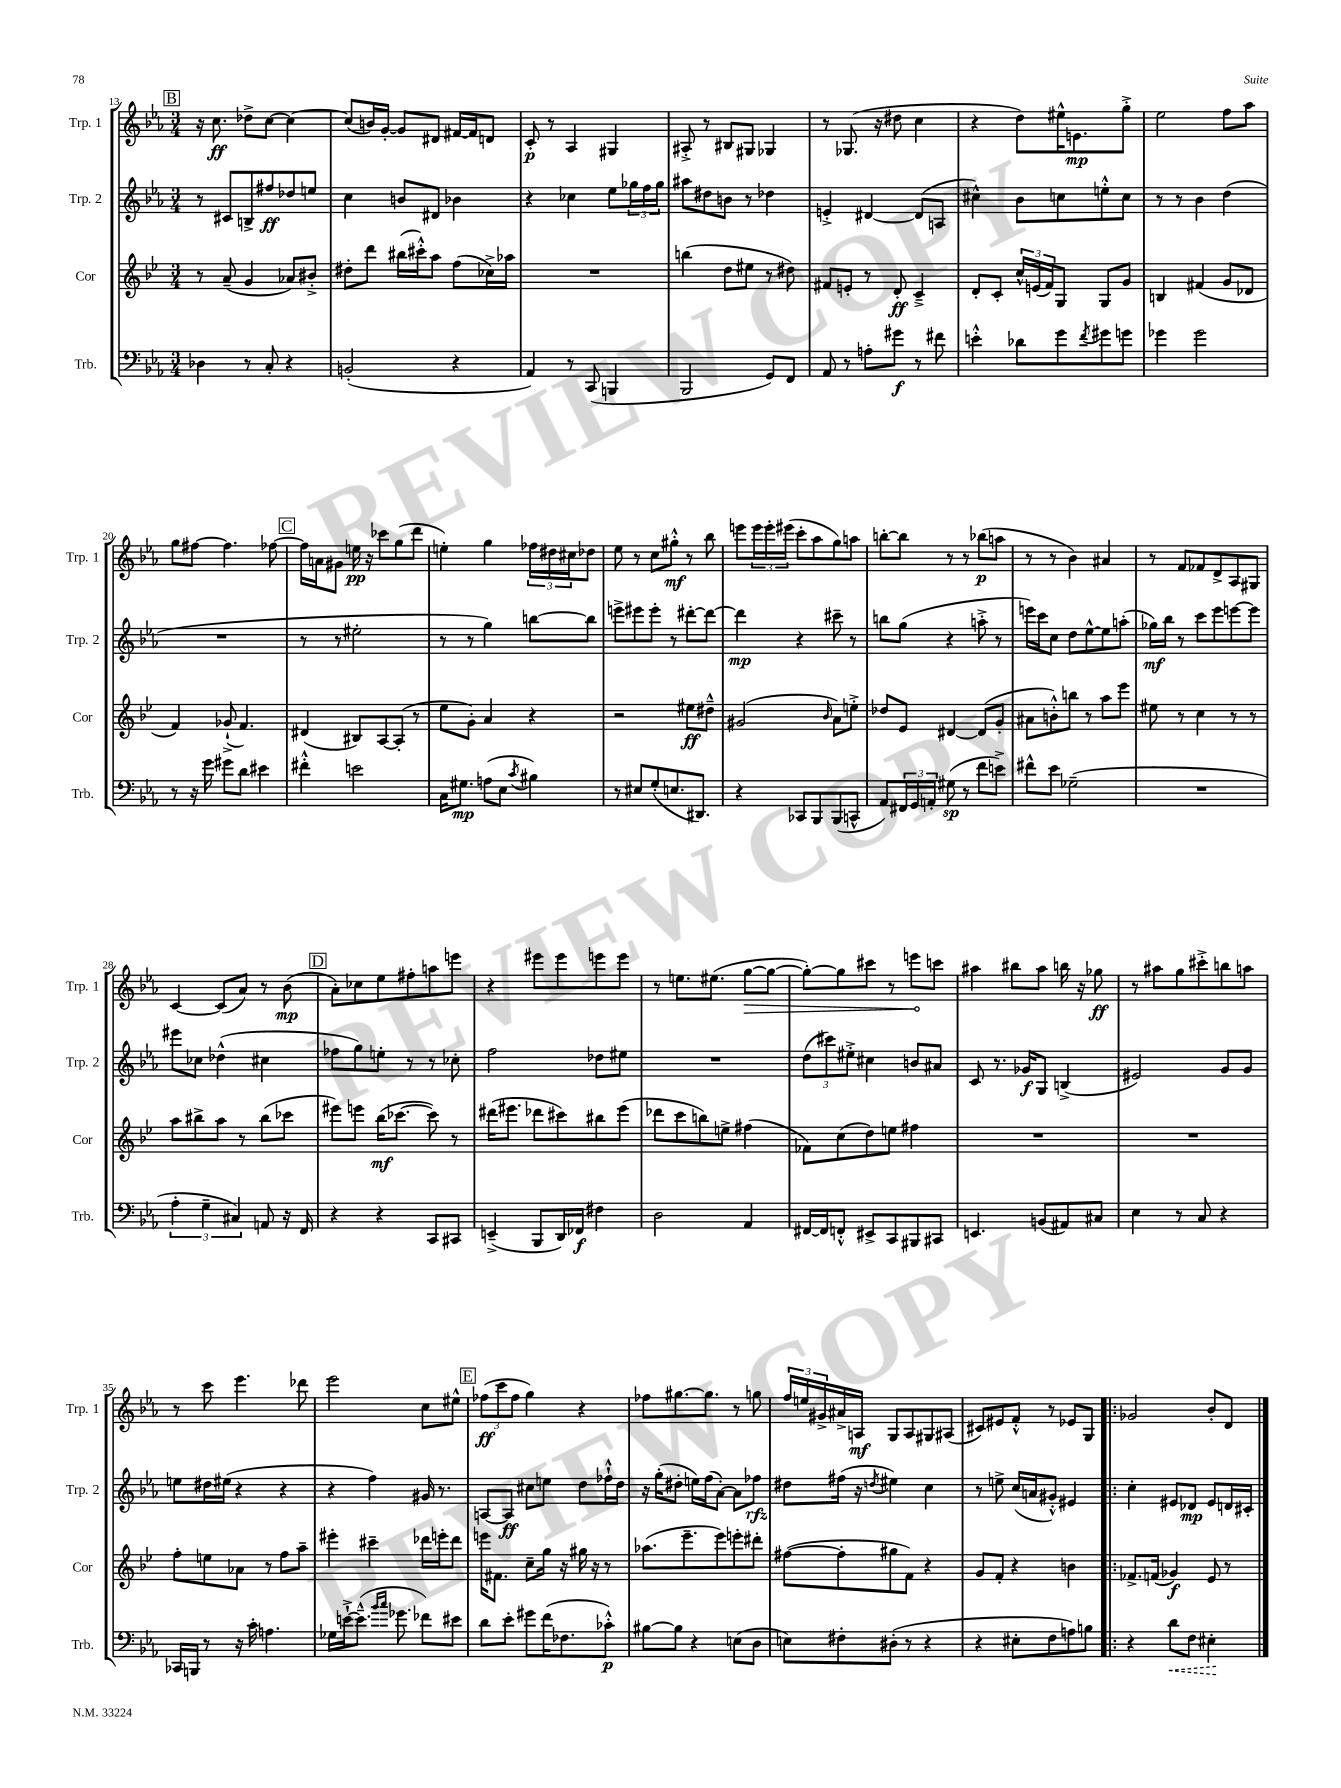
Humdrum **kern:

**kern	**kern	**kern	**kern
*staff4	*staff3	*staff2	*staff1
*clefF4	*clefG2	*clefG2	*clefG2
*k[b-e-a-]	*k[b-e-]	*k[b-e-a-]	*k[b-e-a-]
*M3/4	*M3/4	*M3/4	*M3/4
4D-	8r	8r	16r
.	.	.	8.cc
.	(8a~	8c#	.
8r	4g	8B^	8dd-^
8C'	.	8ff#	[8cc
4r	8a-)	8dd-	4cc_
.	8b#'^	8ee	.
=	=	=	=
(2BB'	8dd#'	4cc	(8cc]
.	8ddd	.	16b)
.	.	.	[16g'
.	(16bb#	8b	8g]
.	16ccc#'^^)	.	.
.	8aa	8d#	8d#
4r	(8ff	4b-	[16f#
.	.	.	16f#]
.	16cc-^)	.	8d
.	16aa-	.	.
=	=	=	=
4AA-)	2.r	4r	8c'
.	.	.	8r
8r	.	4cc-	4A-
(8CC	.	.	.
4BBB	.	8ee-	4G#
.	.	24gg-	.
.	.	24ff	.
.	.	24gg-	.
=	=	=	=
2BBB-	(4bb	8aa#	8A#'^
.	.	8dd#	8r
.	8dd	8b	8B#
.	8ee#	8r	8G#
8GG)	8r	4dd-	4G-
8FF	8dd#)	.	.
=	=	=	=
8AA-	8f#	4e'^	8r
8r	8e'	.	(8.G-
8A'	8r	[4d#	.
.	.	.	16r
8g#	8d'	.	8dd#
8r	4c~^	(8d#]	4cc
8f#	.	8A	.
=	=	=	=
4e'^^	8d'	4cc#^^)	4r
.	8c'	.	.
8d-	24cc^^	8b-	8dd)
.	(24e	.	.
.	24f)	.	.
8g	8G	8cc	16ee#^^
.	.	.	8.e
8qf	.	.	.
8g#	8G	8ee'^^	.
8g	8g	8cc	8gg'^
=	=	=	=
4g-	4B	8r	2ee-
.	.	8r	.
2g-	(4f#	4b-	.
.	8g	(4dd	8ff
.	8d-	.	8aa-
=	=	=	=
8r	4f)	2.r	8gg
16r	.	.	[8ff#
16g	.	.	.
8g#	(8g-`^	.	4.ff#]
8d	4.f)	.	.
4e#	.	.	.
.	.	.	[8ff-
=	=	=	=
4f#'^^	(4d#	8r	16ff-]
.	.	.	16a
.	.	8r	8g#
2e	8B#)	2ee#'	16ee
.	.	.	16r
.	[8A	.	8ccc-
.	(8A']	.	(8gg
.	8r	.	8ddd
=	=	=	=
16C	8ee-	8r	4ee')
8.G#	.	.	.
.	8g')	8r	.
(8A	4a	4gg)	4gg
8E-	.	.	.
8qc	.	.	.
4B#)	4r	[8bb	24ff-
.	.	.	24dd#
.	.	.	24cc#
.	.	8bb]	8dd-
=	=	=	=
8r	2r	8eee^	8ee-
8E#	.	8eee#	8r
(8G'	.	8eee#'	8cc
8.E	.	8r	8gg#'^^
.	8ee#	[8ddd#'	8r
8.DD#)	.	.	.
.	8dd#~^^	8ddd#_	8bb-
=	=	=	=
4r	(2g#	4ddd#]	8eee
.	.	.	24eee
.	.	.	24eee'
.	.	.	(24eee#
8CC-	.	4r	8ccc'
8BBB-	.	.	8aa-
.	16qqb-	.	.
(8BBB-	8a)	8ccc#~	8gg)
8CC^^	8ee'^	8r	8aa
=	=	=	=
8AA-)	8dd-	8bb	[8bb'
24FF#	8e-	(8gg	8bb]
24GG	.	.	.
24AA'	.	.	.
(8G#	[4d#	4r	8r
8r	.	.	8r
8f	(8d#]	8aa'^	(8bb-
8e^)	8g'	8r	8aa
=	=	=	=
8f#^^	8a#	16eee)	8r
.	.	16ccc	.
8e-	8b'^^)	8cc	8r
(2G-~	8bb	8dd	4b-)
.	8r	[8ee-^^	.
.	8aa	8ee-]	4a#
.	8eee-	(8aa'	.
=	=	=	=
2.r	8ee#	16gg-)	8r
.	.	16bb-	.
.	8r	8r	8f
.	4cc	8ccc	8f-
.	.	8eee-	8d^
.	8r	[8eee	8A-
.	8r	8eee]	8G#
=	=	=	=
6A-'	8aa	8eee#	[4c
.	8bb#^	8cc-	.
6G~	.	.	.
.	8aa	(4dd-^^	(8c]
6C#)	.	.	.
.	8r	.	8a-)
8AA	(8bb#	4cc#	8r
16r	8ccc-	.	(8b-
16FF	.	.	.
=	=	=	=
4r	8eee#)	8ff-	8a-')
.	8eee	8gg)	8cc-
4r	(16bb-	8ee'	8ee-
.	[8.ccc-	.	.
.	.	8r	8ff#'
8CC	8ccc-])	8r	8aa
8CC#	8r	8cc-'	8eee
=	=	=	=
(4EE~^	(16ddd#	2ff	4r
.	8.eee#	.	.
8BBB-	8ddd-	.	8eee#
16DD)	8ccc#)	.	8eee#
16FF-	.	.	.
4F#	8bb#	8dd-	8eee
.	(8eee#	8ee#	8eee
=	=	=	=
2D	8ddd-	2.r	8r
.	8ccc	.	8.ee
.	8bb)	.	.
.	.	.	(8.ee#
.	8ee^	.	.
4AA-	(4ff#	.	[8gg
.	.	.	8gg_
=	=	=	=
[16FF#	8f-)	(12dd	8gg'_)
16FF#]	.	.	.
.	.	12ccc#)	.
8FF'^^	(8cc	.	8gg]
.	.	12ee#'^	.
8EE#^	8dd)	4cc#	8ccc#
8CC	8ee	.	8r
8BBB#	4ff#	8b	8eee
8CC#	.	8a#	8ccc
=	=	=	=
4.EE	2.r	8c	4aa#
.	.	8.r	.
.	.	.	8bb#
.	.	16g-	.
(8BB	.	8G	8aa#
8AA#)	.	(4B^	16bb
.	.	.	16r
8C#	.	.	8gg-
=	=	=	=
4E-	2.r	2e#)	8r
.	.	.	8aa#
8r	.	.	8gg
8C	.	.	8ccc#'^
4r	.	8g	8bb
.	.	8g	8aa
=	=	=	=
16CC-	8ff'	8ee	8r
16BBB	.	.	.
8r	8ee	16dd#	8ccc
.	.	(16ee#	.
16r	8a-	4r	4.eee-
16c'	.	.	.
4.A	8r	.	.
.	8ff	4r	.
.	8aa~	.	8ddd-
=	=	=	=
16G-	4eee#'	4r	2eee-
[16e`^	.	.	.
(8.e~^^]	.	.	.
.	4ccc#~	4ff)	.
16qqb-	.	.	.
16qqcc	.	.	.
8.g-	.	.	.
8f-)	16ddd-	16g#	8cc
.	16eee'	8.r	.
8e#	8ddd-	.	8ee#^^
=	=	=	=
8d	16eee	[8A	(12ff-
.	8.f#	.	.
.	.	.	12ccc
8e-'	.	8A]	.
.	.	.	12ff-
8g#	8cc~	8cc#	4gg)
(16f	16gg	8ee	.
8.F-	16r	.	.
.	16gg#	8dd	4r
.	16r	.	.
8c-'^^)	8r	16ff-`^^	.
.	.	16dd	.
=	=	=	=
[8B#	(8.aa-	16r	8ff-
.	.	(16gg'	.
8B#]	.	8dd#'	[8.gg#
.	8.eee-~	.	.
4r	.	16ee)	.
.	.	(16ff	8.gg#]
.	8eee-)	[8a-')	.
(8E	8eee'	8a-]	8r
8D	8ddd#'	8ff-	8gg
=	=	=	=
8E)	([8ff#	8dd#	24ff
.	.	.	24ee
.	.	.	24g#^
8F#'	8ff#']	(16ff#	16a#^
.	.	16r	16A
.	.	8qdd	.
(8D#'	8gg#	4ee#)	8G
8r	8f)	.	8A
4r	4r	4cc	8G#
.	.	.	(8A#
=	=	=	=
4r	8g	8r	8c#)
.	8f'	8ee^	8e#
8E#'	4r	(16cc	8f'^^
.	.	16a	.
8F	.	8g#'^^)	8r
8A)	4b	4e#	8e-
8B	.	.	8G
=!|:	=!|:	=!|:	=!|:
4r	8.f-^	4cc'	2g-
.	(16f	.	.
8d	4g-)	8e#	.
8F	.	8d-	.
4E#'	8e-	8e#	8b-'
.	8r	16d	8d
.	.	16c#'	.
==	==	==	==
*-	*-	*-	*-
